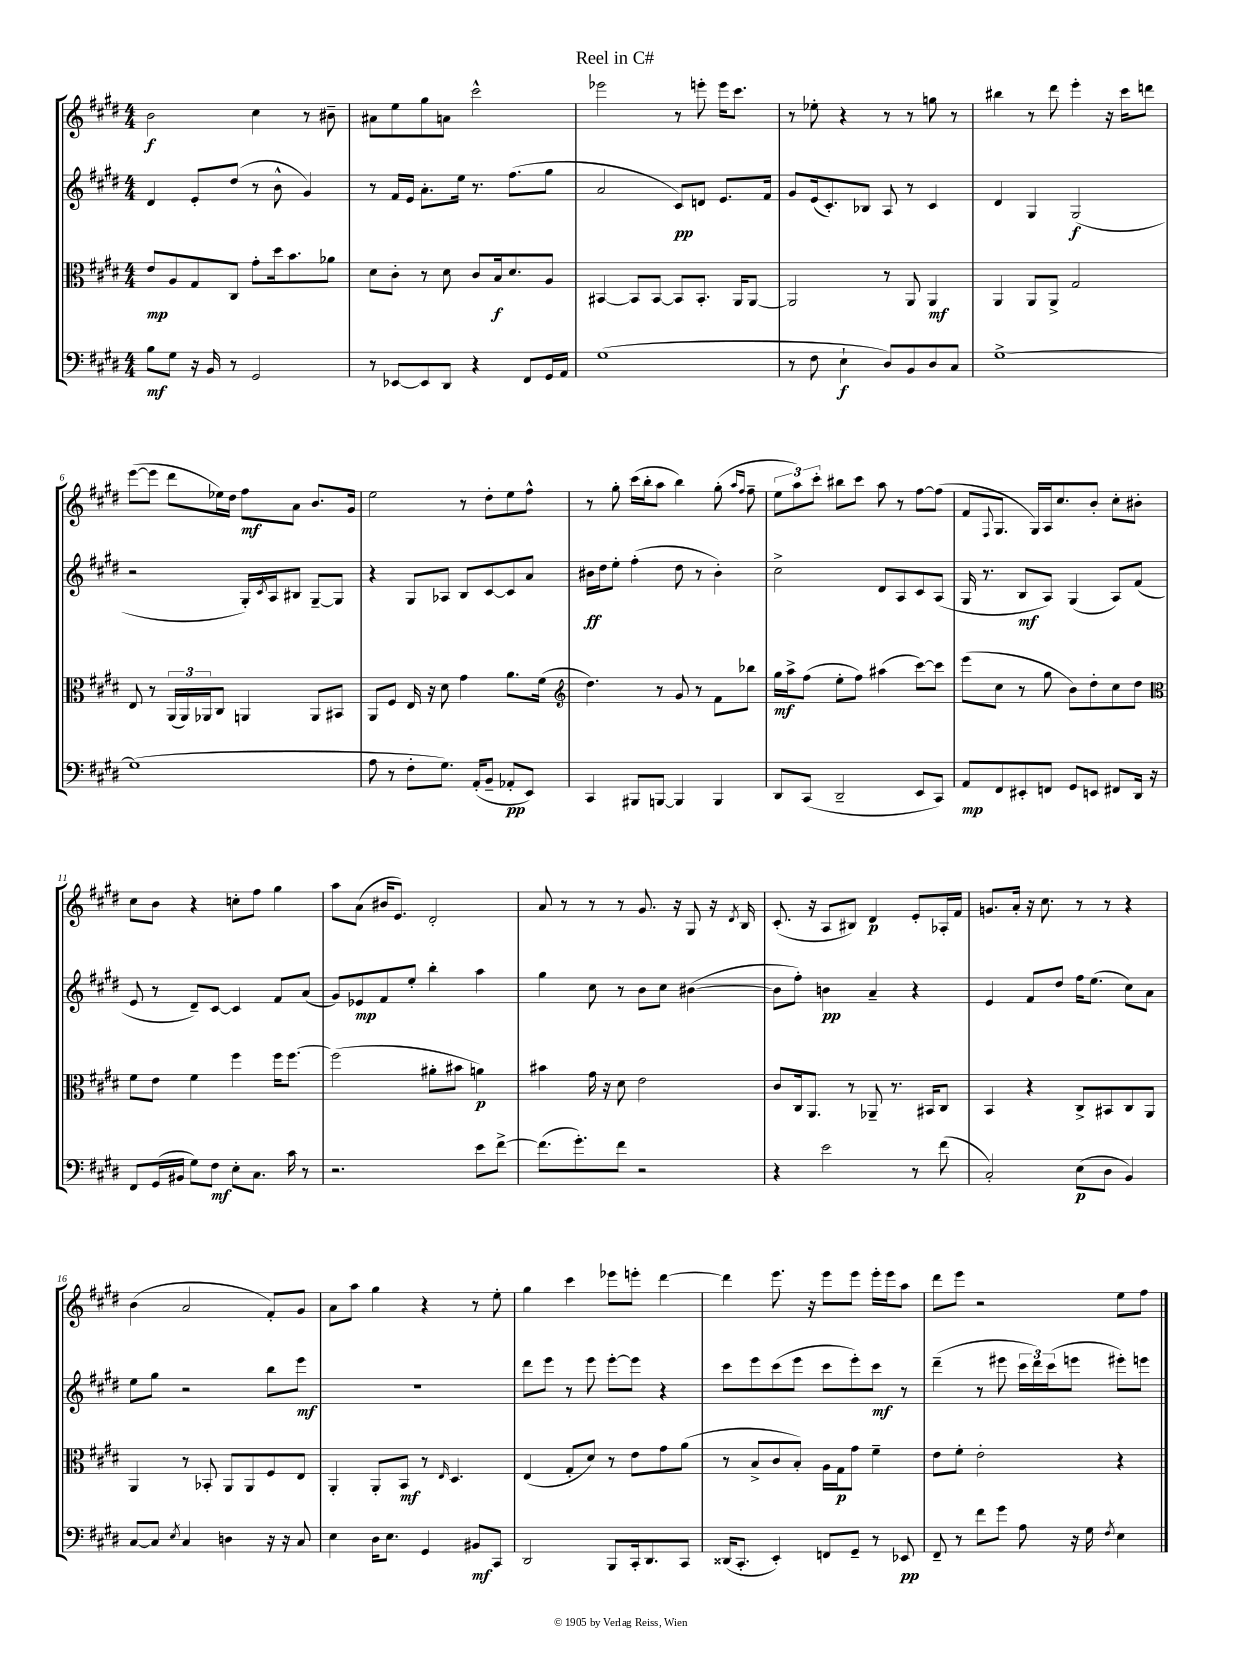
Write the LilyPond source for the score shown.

\header { title = "Reel in C#" }
<<
\new StaffGroup <<
\new Staff = "s0" {
    \clef treble \key e \major \numericTimeSignature \time 4/4
    b'2\f cis''4 r8 bis'8-- |
    ais'8 e''8 gis''8 a'8 cis'''2-^ |
    ees'''2 r8 e'''8-. e'''16 cis'''8. |
    r8 ees''8-. r4 r8 r8 g''8 r8 |
    bis''4 r8 dis'''8 e'''4-. r16 cis'''16 d'''8 |
    e'''8~( e'''8 dis'''8 ees''16) dis''16 fis''8\mf a'8 b'8. gis'16 |
    e''2 r8 dis''8-. e''8 fis''8-^ |
    r8 gis''8-. cis'''16( b''16-. a''8 b''4) gis''8-.( \grace { a''16 fis''16 } fis''8-- |
    \tuplet 3/2 { e''8 a''8) cis'''8-. } bis''8 cis'''8 a''8 r8 fis''8~ fis''8( |
    fis'8 \appoggiatura { fis8 } gis8. gis16) a16 cis''8. b'8-. cis''8-. bis'8-. |
    cis''8 b'8 r4 c''8-. fis''8 gis''4 |
    a''8 a'8( bis'16 e'8.) dis'2-. |
    a'8 r8 r8 r8 gis'8. r16 gis8 r16 \acciaccatura { dis'8 } b16 |
    cis'8.-.( r16 a8 bis8) dis'4\p e'8-. aes16-. fis'16 |
    g'8. a'16-. r16 cis''8. r8 r8 r4 |
    b'4( a'2 fis'8-.) gis'8 |
    a'8 a''8 gis''4 r4 r8 e''8-. |
    gis''4 cis'''4 ees'''8 e'''8-. dis'''4~ |
    dis'''4 e'''8. r16 e'''8 e'''8 e'''16-. e'''16 a''8 |
    dis'''8 e'''8 r2 e''8 fis''8 \bar "|." |
}
\new Staff = "s1" {
    \clef treble \key e \major \numericTimeSignature \time 4/4
    dis'4 e'8-. dis''8( r8 b'8-^ gis'4) |
    r8 fis'16 e'16 a'8.-. e''16 r8. fis''8.( gis''8 |
    a'2 cis'8\pp) d'8 e'8. fis'16 |
    gis'8 e'16( cis'8.-.) bes8 a8 r8 cis'4 |
    dis'4 gis4 gis2\f( |
    r2 gis16-.) \acciaccatura { cis'8 } a16 bis8 gis8~-- gis8 |
    r4 gis8 aes8 b8 cis'8~ cis'8 a'8 |
    bis'16\ff dis''16 e''8-. fis''4-.( dis''8 r8 bis'4-.) |
    cis''2-> dis'8 a8 cis'8 a8( |
    gis16 r8. b8\mf a8) gis4( a8) fis'8( |
    e'8 r8 dis'8--) cis'8~ cis'4 fis'8 a'8( |
    gis'8) ees'8\mp fis'8 e''8-. b''4-. a''4 |
    gis''4 cis''8 r8 b'8 cis''8 bis'4~( |
    bis'8 fis''8-.) b'4\pp a'4-- r4 |
    e'4 fis'8 dis''8 fis''16 e''8.( cis''8) a'8 |
    e''8 gis''8 r2 b''8 e'''8\mf |
    R1 |
    dis'''8 e'''8 r8 e'''8 e'''8~-. e'''8 r4 |
    cis'''8 e'''8 cis'''8( e'''8 cis'''8 e'''8-.) cis'''8\mf r8 |
    dis'''4--( r8 eis'''8 \tuplet 3/2 { cis'''16 dis'''16) cis'''16( } e'''8 eis'''8-.) e'''8 \bar "|." |
}
\new Staff = "s2" {
    \clef alto \key e \major \numericTimeSignature \time 4/4
    e'8\mp a8 gis8 cis8 gis'8-. dis''16 b'8. aes'8 |
    dis'8 cis'8-. r8 dis'8 cis'8 b16\f dis'8. a8 |
    bis,4~ bis,8 bis,8~ bis,8 bis,8.-. a,16 a,8~ |
    a,2 r8 a,8 a,4\mf |
    a,4 a,8 a,8-> gis2 |
    e8 r8 \tuplet 3/2 { a,16( a,16) aes,16 } cis8 a,4 a,8 bis,8 |
    a,8 fis8 e16 r16 dis'8 gis'4 a'8. fis'16( |
    \clef treble dis''4.) r8 gis'8 r8 fis'8 bes''8 |
    gis''16\mf a''16-> fis''8( e''8-. fis''8) ais''4( cis'''8~) cis'''8 |
    e'''8( cis''8 r8 gis''8 b'8) dis''8-. cis''8 dis''8 |
    \clef alto fis'8 e'8 fis'4 fis''4 fis''16 fis''8.~ |
    fis''2( ais'8-. bis'8 a'4\p) |
    bis'4 gis'16 r16 dis'8 e'2 |
    cis'8 cis16 a,8. r8 aes,8-- r8. bis,16 cis8 |
    b,4 r4 cis8-> bis,8 cis8 a,8 |
    a,4 r8 bes,8-. a,8 a,8 fis8 e8 |
    a,4-. a,8-. b,8\mf r8 \grace { e16 } dis4. |
    e4( gis8-. dis'8) r8 e'8 gis'8 a'8( |
    r8 b8-> cis'8 b8-.) a16 gis16\p gis'8 fis'4-- |
    e'8 fis'8-. e'2-. r4 \bar "|." |
}
\new Staff = "s3" {
    \clef bass \key e \major \numericTimeSignature \time 4/4
    b8\mf gis8 r16 b,16 r8 gis,2 |
    r8 ees,8~ ees,8 dis,8 r4 fis,8 gis,16 a,16 |
    gis1( |
    r8 fis8 e4-!\f dis8) b,8 dis8 cis8 |
    gis1~-> |
    gis1( |
    a8 r8 fis8-. gis8.) a,16-.( b,8-- aes,8-.\pp e,8) |
    cis,4 bis,,8 b,,8~ b,,4 b,,4 |
    dis,8 cis,8( dis,2-- e,8 cis,8) |
    a,8\mp fis,8 eis,8-. f,8 gis,8 e,8 fis,8 dis,16 r16 |
    fis,8 gis,16( bis,16 gis8) fis8\mf e8-. cis8. cis'16 r8 |
    r2. e'8 fis'8~-> |
    fis'8.( gis'8.-.) fis'8 r2 |
    r4 e'2 r8 fis'8( |
    cis2-.) e8\p( dis8 b,4) |
    cis8~ cis8 \acciaccatura { e8 } cis4 d4 r16 r16 cis8 |
    e4 dis16 e8. gis,4 bis,8\mf cis,8 |
    dis,2 b,,8 cis,16-. dis,8. cis,8 |
    disis,16( cis,8.-. e,4-.) f,8 gis,8-- r8 ees,8\pp |
    fis,8-- r8 fis'8 gis'8 a8 r16 gis16 \acciaccatura { fis8 } e4 \bar "|." |
}
>>
>>
